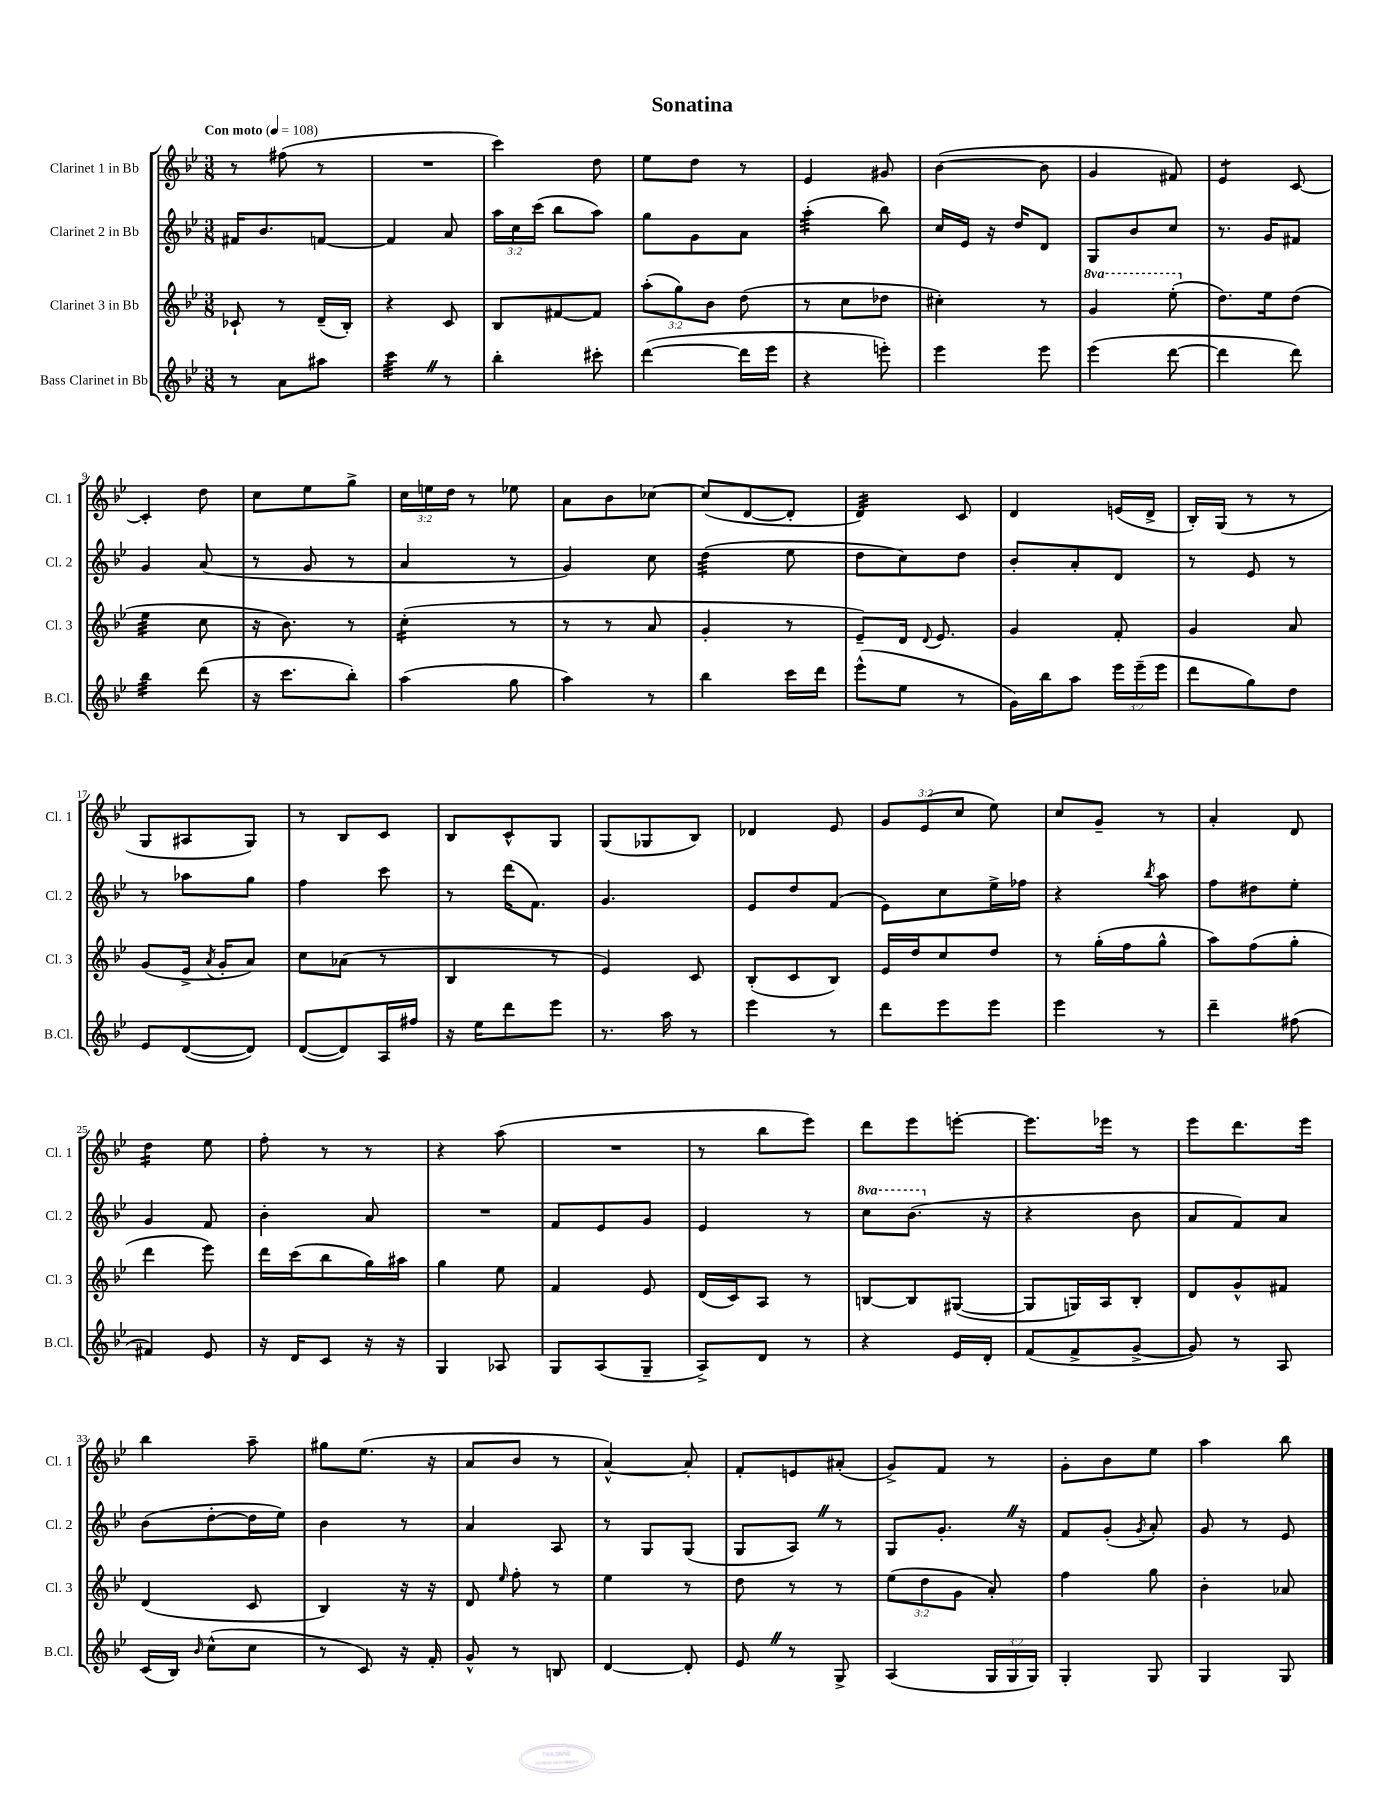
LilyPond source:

\header { title = "Sonatina" }
<<
\new StaffGroup <<
\new Staff = "s0" \with { instrumentName = "Clarinet 1 in Bb" shortInstrumentName = "Cl. 1" } {
    \clef treble \key bes \major \numericTimeSignature \time 3/8 \override Staff.TupletNumber.text = #tuplet-number::calc-fraction-text \tempo "Con moto" 4 = 108
    \autoBeamOff r8 fis''8( r8 |
    R4. |
    c'''4) d''8 |
    ees''8[ d''8] r8 |
    ees'4 gis'8 |
    bes'4~( bes'8 |
    g'4 fis'8) |
    ees'4:8 c'8~ |
    c'4-. d''8 |
    c''8[ ees''8 g''8]-> |
    \tuplet 3/2 { c''16[ e''16 d''16] } r8 ees''8 |
    a'8[ bes'8 ces''8]~ |
    ces''8[( d'8~ d'8]-. |
    d'4:32) c'8 |
    d'4 e'16[( d'16]-> |
    bes16[-.) g16]( r8 r8 |
    g8[ ais8 g8]) |
    r8 bes8[ c'8] |
    bes8[ c'8-^ g8] |
    g8[( ges8 bes8]) |
    des'4 ees'8 |
    \tuplet 3/2 { g'8[ ees'8( c''8] } ees''8) |
    c''8[ g'8]-- r8 |
    a'4-. d'8 |
    d''4:16 ees''8 |
    f''8-. r8 r8 |
    r4 a''8( |
    R4. |
    r8 bes''8[ ees'''8]) |
    d'''8[ ees'''8 e'''8]~-. |
    e'''8.[ ees'''16] r8 |
    ees'''8[ d'''8. ees'''16] |
    bes''4 a''8-- |
    gis''8[ ees''8.]( r16 |
    a'8[ bes'8] r8 |
    a'4~-^) a'8-. |
    f'8[-. e'8 ais'8]-.( |
    g'8[->) f'8] r8 |
    g'8[-. bes'8 ees''8] |
    a''4 bes''8 \bar "|." |
}
\new Staff = "s1" \with { instrumentName = "Clarinet 2 in Bb" shortInstrumentName = "Cl. 2" } {
    \clef treble \key bes \major \numericTimeSignature \time 3/8 \override Staff.TupletNumber.text = #tuplet-number::calc-fraction-text \set Staff.ottavationMarkups = #ottavation-simple-ordinals
    \autoBeamOff fis'16[ bes'8. f'8]~ |
    f'4 a'8 |
    \tuplet 3/2 { a''16[ c''16 c'''16]( } bes''8[ a''8]) |
    g''8[ g'8 a'8] |
    a''4:32-.( bes''8) |
    c''16[ ees'16] r16 d''16[ d'8] |
    g8[ bes'8 c''8] |
    r8. g'16[ fis'8] |
    g'4 a'8( |
    r8 g'8 r8 |
    a'4 r8 |
    g'4) c''8 |
    d''4:32( ees''8 |
    d''8[ c''8) d''8] |
    bes'8[-. a'8-. d'8] |
    r8 ees'8 r8 |
    r8 aes''8[ g''8] |
    f''4 c'''8 |
    r8 d'''16[( f'8.]) |
    g'4. |
    ees'8[ d''8 f'8]( |
    ees'8[) c''8 ees''16-> fes''16] |
    r4 \acciaccatura { bes''8 } a''8 |
    f''8[ dis''8 ees''8]-. |
    g'4 f'8 |
    bes'4-. a'8 |
    R4. |
    f'8[ ees'8 g'8] |
    ees'4 r8 |
    \ottava #1 c'''8[ bes''8.]( \ottava #0 r16 |
    r4 bes'8 |
    a'8[ f'8) a'8] |
    bes'8[( d''8~-. d''16 ees''16]) |
    bes'4 r8 |
    a'4 a8 |
    r8 g8[ g8]( |
    g8[ a8]) \once \override BreathingSign.text = \markup { \musicglyph "scripts.caesura.straight" } \breathe r8 |
    g8[ g'8.]-. \once \override BreathingSign.text = \markup { \musicglyph "scripts.caesura.straight" } \breathe r16 |
    f'8[ g'8]-.( \acciaccatura { g'8 } a'8-.) |
    g'8 r8 ees'8 \bar "|." |
}
\new Staff = "s2" \with { instrumentName = "Clarinet 3 in Bb" shortInstrumentName = "Cl. 3" } {
    \clef treble \key bes \major \numericTimeSignature \time 3/8 \override Staff.TupletNumber.text = #tuplet-number::calc-fraction-text \set Staff.ottavationMarkups = #ottavation-simple-ordinals
    \autoBeamOff ces'8-! r8 d'16[--( bes16]-.) |
    r4 c'8 |
    bes8[ fis'8~ fis'8] |
    \tuplet 3/2 { a''8[-.( g''8) bes'8] } d''8( |
    r8 c''8[ des''8] |
    cis''4-.) r8 |
    \ottava #1 g''4 ees'''8-.( \ottava #0 |
    d''8.[) ees''16 d''8]( |
    ees''4:32 c''8 |
    r16 bes'8.) r8 |
    c''4:16-.( r8 |
    r8 r8 a'8 |
    g'4-. r8 |
    ees'8[--) d'16] \appoggiatura { d'8 } ees'8. |
    g'4 f'8-. |
    g'4 a'8 |
    g'8[( ees'16]-> \acciaccatura { a'8 } g'16[-. a'8]) |
    c''8[ aes'8]( r8 |
    bes4 r8 |
    ees'4) c'8 |
    bes8[-.( c'8 bes8]) |
    ees'16[ d''16 c''8 d''8] |
    r8 g''16[-.( f''16 g''8]-^ |
    a''8[) f''8( g''8]-. |
    d'''4 ees'''8) |
    d'''16[ c'''16( bes''8 g''16) ais''16] |
    g''4 ees''8 |
    f'4 ees'8 |
    d'16[( c'16) a8] r8 |
    b8[~ b8 gis8]~( |
    gis8[ g16) a16 bes8]-. |
    d'8[ g'8-^ fis'8] |
    d'4( c'8 |
    bes4) r16 r16 |
    d'8 \grace { ees''16 } f''8-. r8 |
    ees''4 r8 |
    d''8 r8 r8 |
    \tuplet 3/2 { ees''8[( d''8 g'8] } a'8-.) |
    f''4 g''8 |
    bes'4-. aes'8 \bar "|." |
}
\new Staff = "s3" \with { instrumentName = "Bass Clarinet in Bb" shortInstrumentName = "B.Cl." } {
    \clef treble \key bes \major \numericTimeSignature \time 3/8 \override Staff.TupletNumber.text = #tuplet-number::calc-fraction-text
    \autoBeamOff r8 a'8[ ais''8] |
    c'''4:32 \once \override BreathingSign.text = \markup { \musicglyph "scripts.caesura.straight" } \breathe r8 |
    bes''4-. cis'''8-. |
    d'''4~( d'''16[ ees'''16] |
    r4 e'''8-.) |
    ees'''4 ees'''8 |
    ees'''4( d'''8~ |
    d'''4 d'''8) |
    bes''4:32 d'''8( |
    r16 c'''8.[ bes''8]-.) |
    a''4( g''8 |
    a''4) r8 |
    bes''4 c'''16[ d'''16] |
    ees'''8[-^( ees''8] r8 |
    g'16[) bes''16 a''8] \tuplet 3/2 { ees'''16[ ees'''16--( ees'''16] } |
    d'''8[ g''8) d''8] |
    ees'8[ d'8~( d'8]) |
    d'8[~( d'8) a16 fis''16] |
    r16 ees''16[ d'''8 ees'''8] |
    r8. a''16 r8 |
    ees'''4 r8 |
    d'''8[ ees'''8 ees'''8] |
    ees'''4 r8 |
    d'''4-- fis''8( |
    fis'4) ees'8 |
    r16 d'16[ c'8] r16 r16 |
    g4 aes8 |
    g8[ a8( g8]-- |
    a8[->) d'8] r8 |
    r4 ees'16[ d'16]-. |
    f'8[( f'8-> g'8]~-> |
    g'8) r8 a8 |
    c'16[( bes16]) \grace { bes'16 } c''8[-^( c''8] |
    r8 c'8) r16 f'16-. |
    g'8-^ r8 b8 |
    d'4~ d'8-. |
    ees'8 \once \override BreathingSign.text = \markup { \musicglyph "scripts.caesura.straight" } \breathe r8 g8-> |
    a4( \tuplet 3/2 { g16[ g16 g16]) } |
    g4-. g8 |
    g4 g8 \bar "|." |
}
>>
>>
